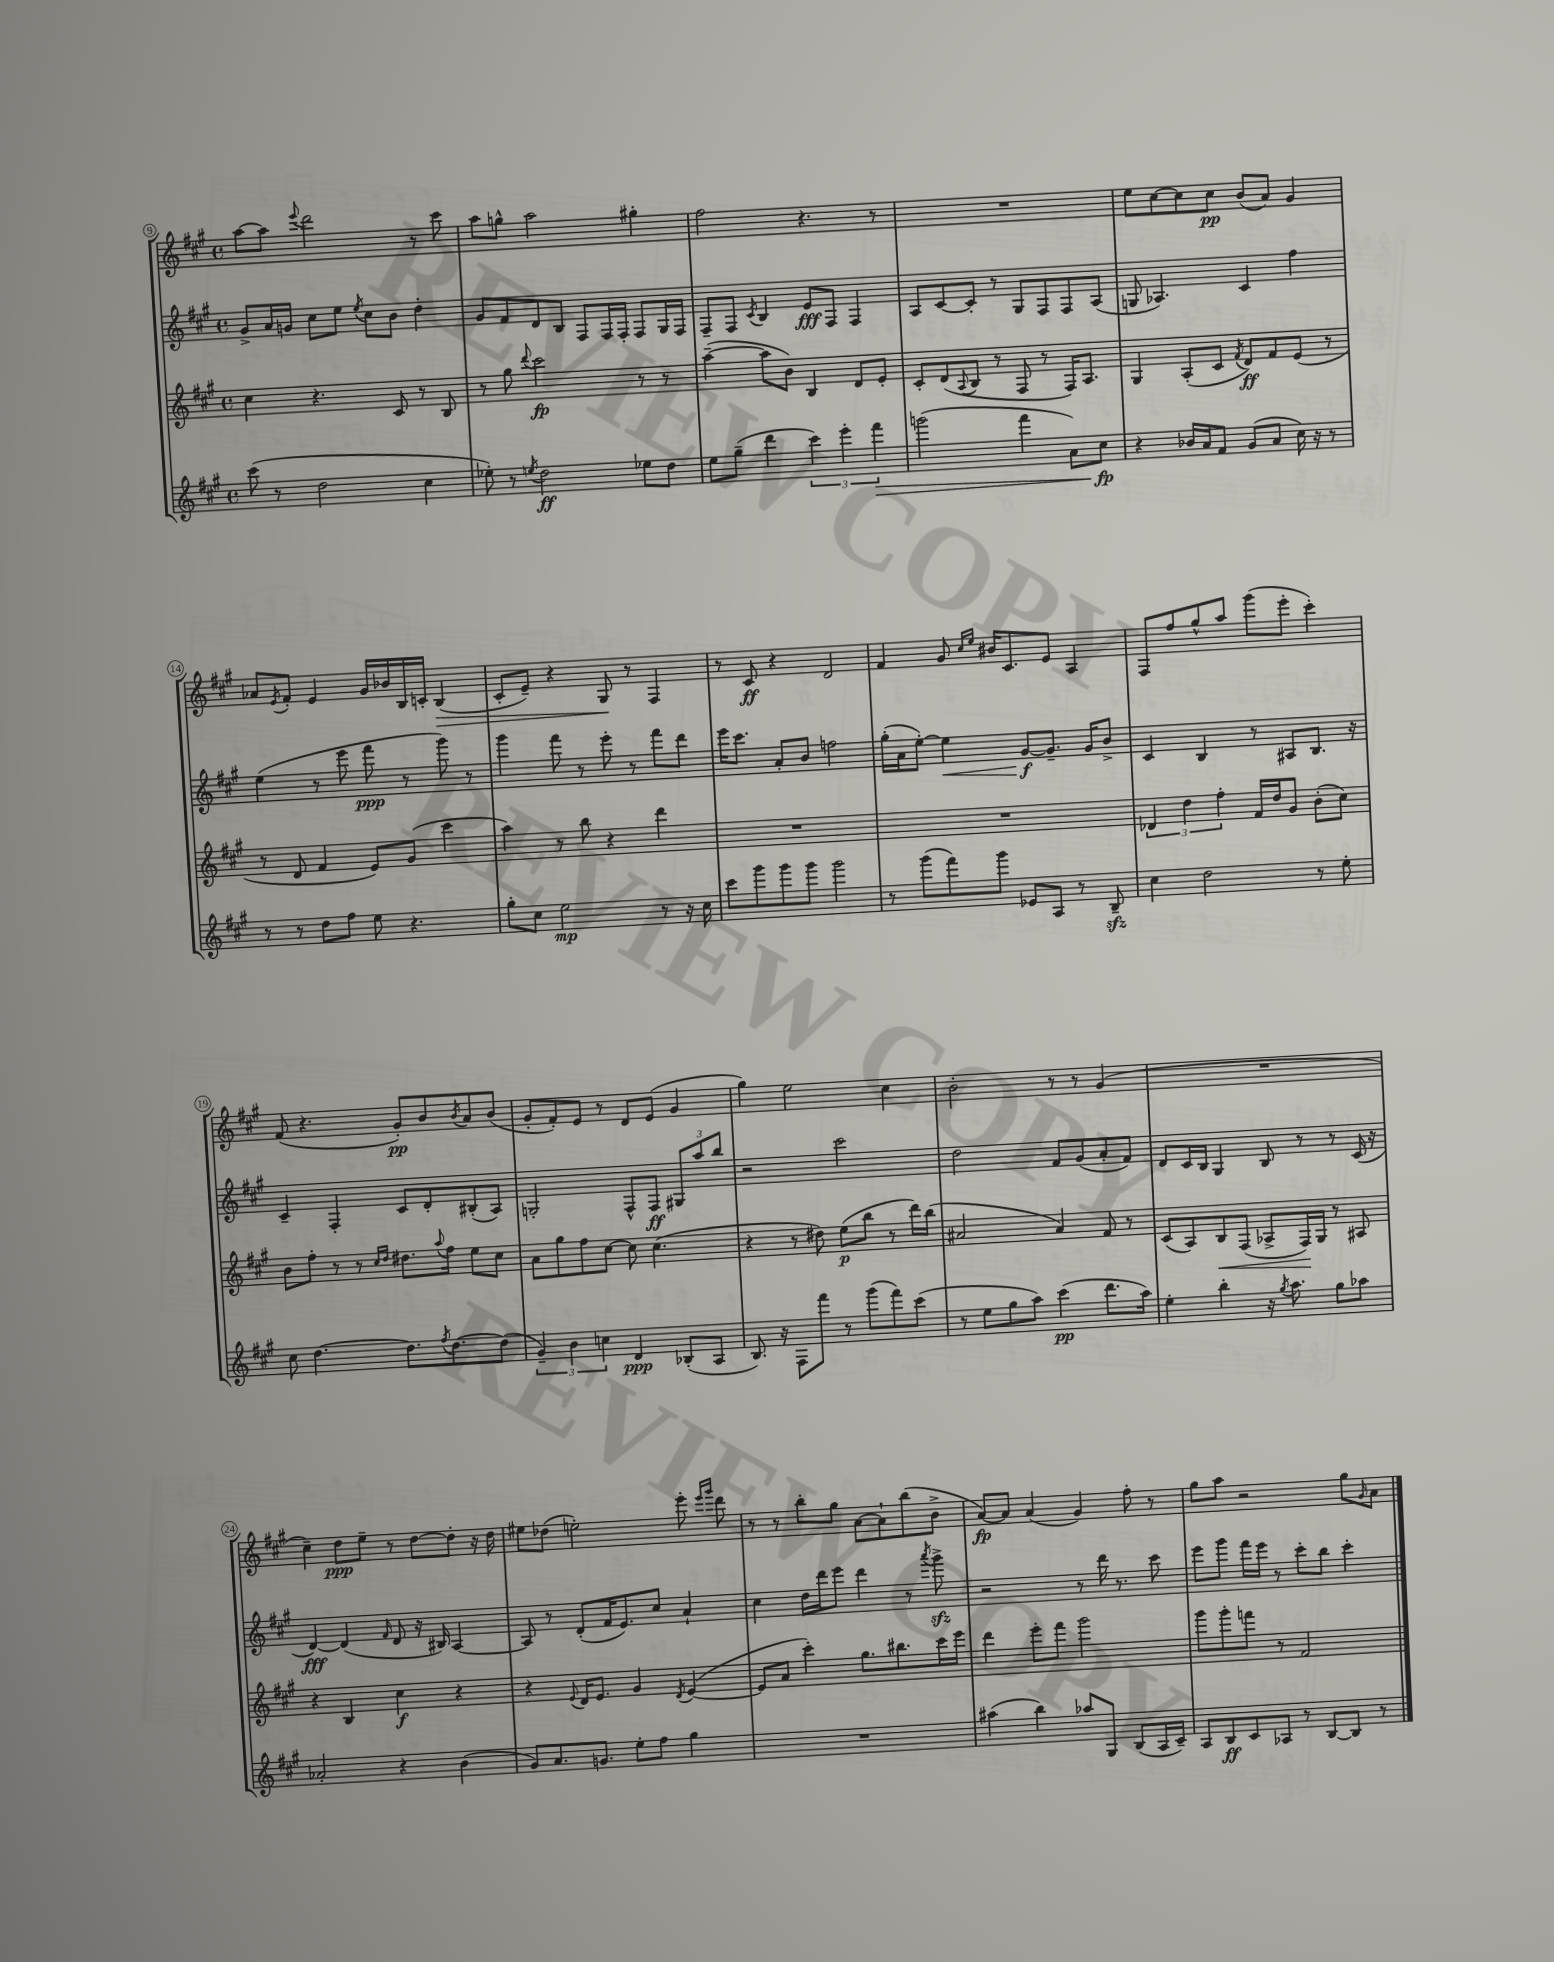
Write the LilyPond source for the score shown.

<<
\new StaffGroup <<
\new Staff = "s0" {
    \clef treble \key a \major \defaultTimeSignature \time 4/4
    a''8~ a''8 \appoggiatura { e'''8 } d'''2 r8 cis'''8 |
    a''8 g''8-^ a''2 gis''4-. |
    fis''2 r4. r8 |
    R1 |
    e''8 cis''8~ cis''8 cis''8\pp b'8( a'8) gis'4 |
    aes'8 \acciaccatura { e'8 } fis'8-. e'4 gis'16 bes'16 b16 c'16-. b4\>( |
    cis'8-. e'8--) r4 gis8\! r8 fis4 |
    r8 cis'8\ff r4 d'2 |
    fis'4 gis'8 \grace { cis''16 e''16 } bis'16 cis'8. e'8 a4 |
    fis8 fis''8 gis''8-^ a''8 gis'''8( e'''8-. cis'''4-.) |
    fis'8( r4. gis'8-.\pp) b'8 \acciaccatura { b'8 } a'8 b'8( |
    gis'8-. fis'8-.) e'8 r8 d'8 e'8( gis'4 |
    gis''4) e''2 cis''4 |
    b'2-. r8 r8 gis'4( |
    R1 |
    cis''4--) d''8\ppp e''8-- r8 d''8~ d''8-. r16 d''16 |
    eis''8 des''8( e''2-.) e'''8-. \grace { e'''16 gis'''16 } d'''8 |
    r8 r8 b''8-. gis''8 a'8~ a'8-! b''8( b'8-> |
    a'8~\fp) a'8 a'4( gis'4) fis''8-. r8 |
    gis''8 a''8 r2 gis''8 \grace { gis'16 } a'8 \bar "|." |
}
\new Staff = "s1" {
    \clef treble \key a \major \defaultTimeSignature \time 4/4
    gis'8-> a'16 g'16 cis''8 e''8 \acciaccatura { e''8 } cis''8 b'8 d''4-. |
    gis'8 fis'8 d'8 b8 fis8 fis16 fis16-. fis8 gis16 fis16 |
    fis8-- fis8 \acciaccatura { cis'8 } b4 e'8\fff fis8 fis4 |
    a8 cis'8~ cis'8-. r8 gis8 fis8 fis8 a8( |
    g8 aes4.) cis'4 fis''4 |
    e''4( r8 e'''8 fis'''8\ppp r8 gis'''8) r8 |
    gis'''4 fis'''8 r8 e'''8-. r8 fis'''8 d'''8 |
    e'''16 cis'''8. a'8-. b'8 f''2 |
    gis''16-.( a'16 e''8~-.) e''4\< gis'8~\f\! gis'8.-- gis'16 b'8-> |
    cis'4 b4 r8 ais8 b8. r16 |
    cis'4-- fis4-. cis'8 d'8-. bis8-.( a8) |
    g2-. fis8-^ fis8\ff \tuplet 3/2 { gis8 a''8 b''8 } |
    r2 cis'''2 |
    d''2 fis'8 gis'8( a'8-. fis'8) |
    d'8 cis'16 b16 gis4 b8 r8 r8 cis'16( r16 |
    d'4~\fff) d'4( \grace { fis'16 } d'8 r16 bis16) a4~ |
    a8 r8 d'8-.( fis'16 e'8.) cis''8 a'4-! |
    cis''4 d''16 d'''16 e'''8 d'''4 r8 \acciaccatura { a'''8 } gis'''8->\sfz |
    r2 r8 d'''16 r8. cis'''8 |
    e'''8 gis'''8 fis'''16 e'''16 r8 cis'''8-. b''8 cis'''4-. \bar "|." |
}
\new Staff = "s2" {
    \clef treble \key a \major \defaultTimeSignature \time 4/4
    cis''4 r4. cis'8 r8 b8 |
    r8 gis''8 \appoggiatura { d'''8 } cis'''2\fp r8 r8 |
    a''4~--( a''8 b'8) b4 d'8 e'8-. |
    cis'8-. d'8( \appoggiatura { a8 } b8 r8 fis8 r8 fis16) a8. |
    gis4 a8-.( cis'8 \acciaccatura { fis'8 } d'8\ff) fis'8 e'8( r8 |
    r8 d'8 fis'4 e'8) gis'8( cis'''4 |
    a''4) r8 b''8 r4 d'''4 |
    R1 |
    R1 |
    \tuplet 3/2 { des'4 d''4 fis''4-. } fis'16 d''16 gis'8 b'8-.( cis''8) |
    b'8 fis''8-. r8 r8 \grace { cis''16 d''16 } dis''8. \appoggiatura { a''8 } fis''16 e''8 cis''8 |
    a'8 gis''8 fis''8 cis''8~ cis''8 cis''4.( |
    r4 r8 dis''8) e''8\p( b''8 r8 d'''16) b''16( |
    ais'2 ais'4) fis'8 r8 |
    cis'8( a8) b8\< fis8( aes8-> fis16\!) gis16 r8 ais8 |
    r4 b4 cis''4\f r4 |
    r4 \appoggiatura { e'8 } d'16 e'8. gis'4 \acciaccatura { d'8 } e'4~( |
    e'8 a'8 cis'''4-.) gis''8. bis''8. cis'''16 e'''16 |
    d'''4 e'''8-. fis'''8 gis'''2 |
    gis'''8 gis'''8-. f'''8 r8 fis'2 \bar "|." |
}
\new Staff = "s3" {
    \clef treble \key a \major \defaultTimeSignature \time 4/4
    cis'''8( r8 d''2 cis''4 |
    ees''8-.) r8 \acciaccatura { e''8 } d''2\ff ees''8 d''8 |
    e''8 gis''8--( d'''4 \tuplet 3/2 { cis'''4) e'''4-. fis'''4\> } |
    g'''2( fis'''4 a'8) cis''8\fp\! |
    r4 bes'16 a'16 fis'8 gis'8( a'8 cis''16) r16 r8 |
    r8 r8 d''8 fis''8 e''8 r4. |
    gis''8-. cis''8 e''2\mp r8 r16 cis''16 |
    cis'''8 gis'''8 gis'''8 gis'''8 gis'''2 |
    r8 gis'''8( fis'''8) gis'''8 ees'8 a8 r8 b8--\sfz |
    cis''4 d''2 r8 e''8-. |
    cis''8 d''4.~ d''8. \acciaccatura { fis''8 } d''8.~ d''8( |
    \tuplet 3/2 { gis'4--) b'4 c''4 } d'4\ppp bes8-.( a8 |
    b8.) r16 fis8 fis'''8 r8 gis'''8( fis'''8) cis'''8( |
    r8 e''8 gis''8 a''8) cis'''4\pp( d'''8. a''16) |
    e''4-. b''4-. r16 \acciaccatura { gis''8 } a''8. gis''8 aes''8 |
    aes'2-. r4 b'4( |
    gis'8) a'8. g'8. e''8-. fis''8 gis''4 |
    R1 |
    ais''4( b''4) aes''8 gis8 b8( a16 cis'16--) |
    a8 b8\ff cis'8 aes8 r8 b8~ b8 r8 \bar "|." |
}
>>
>>
\layout { \context { \Score currentBarNumber = #9 \override BarNumber.stencil = #(make-stencil-circler 0.1 0.3 ly:text-interface::print) } }
